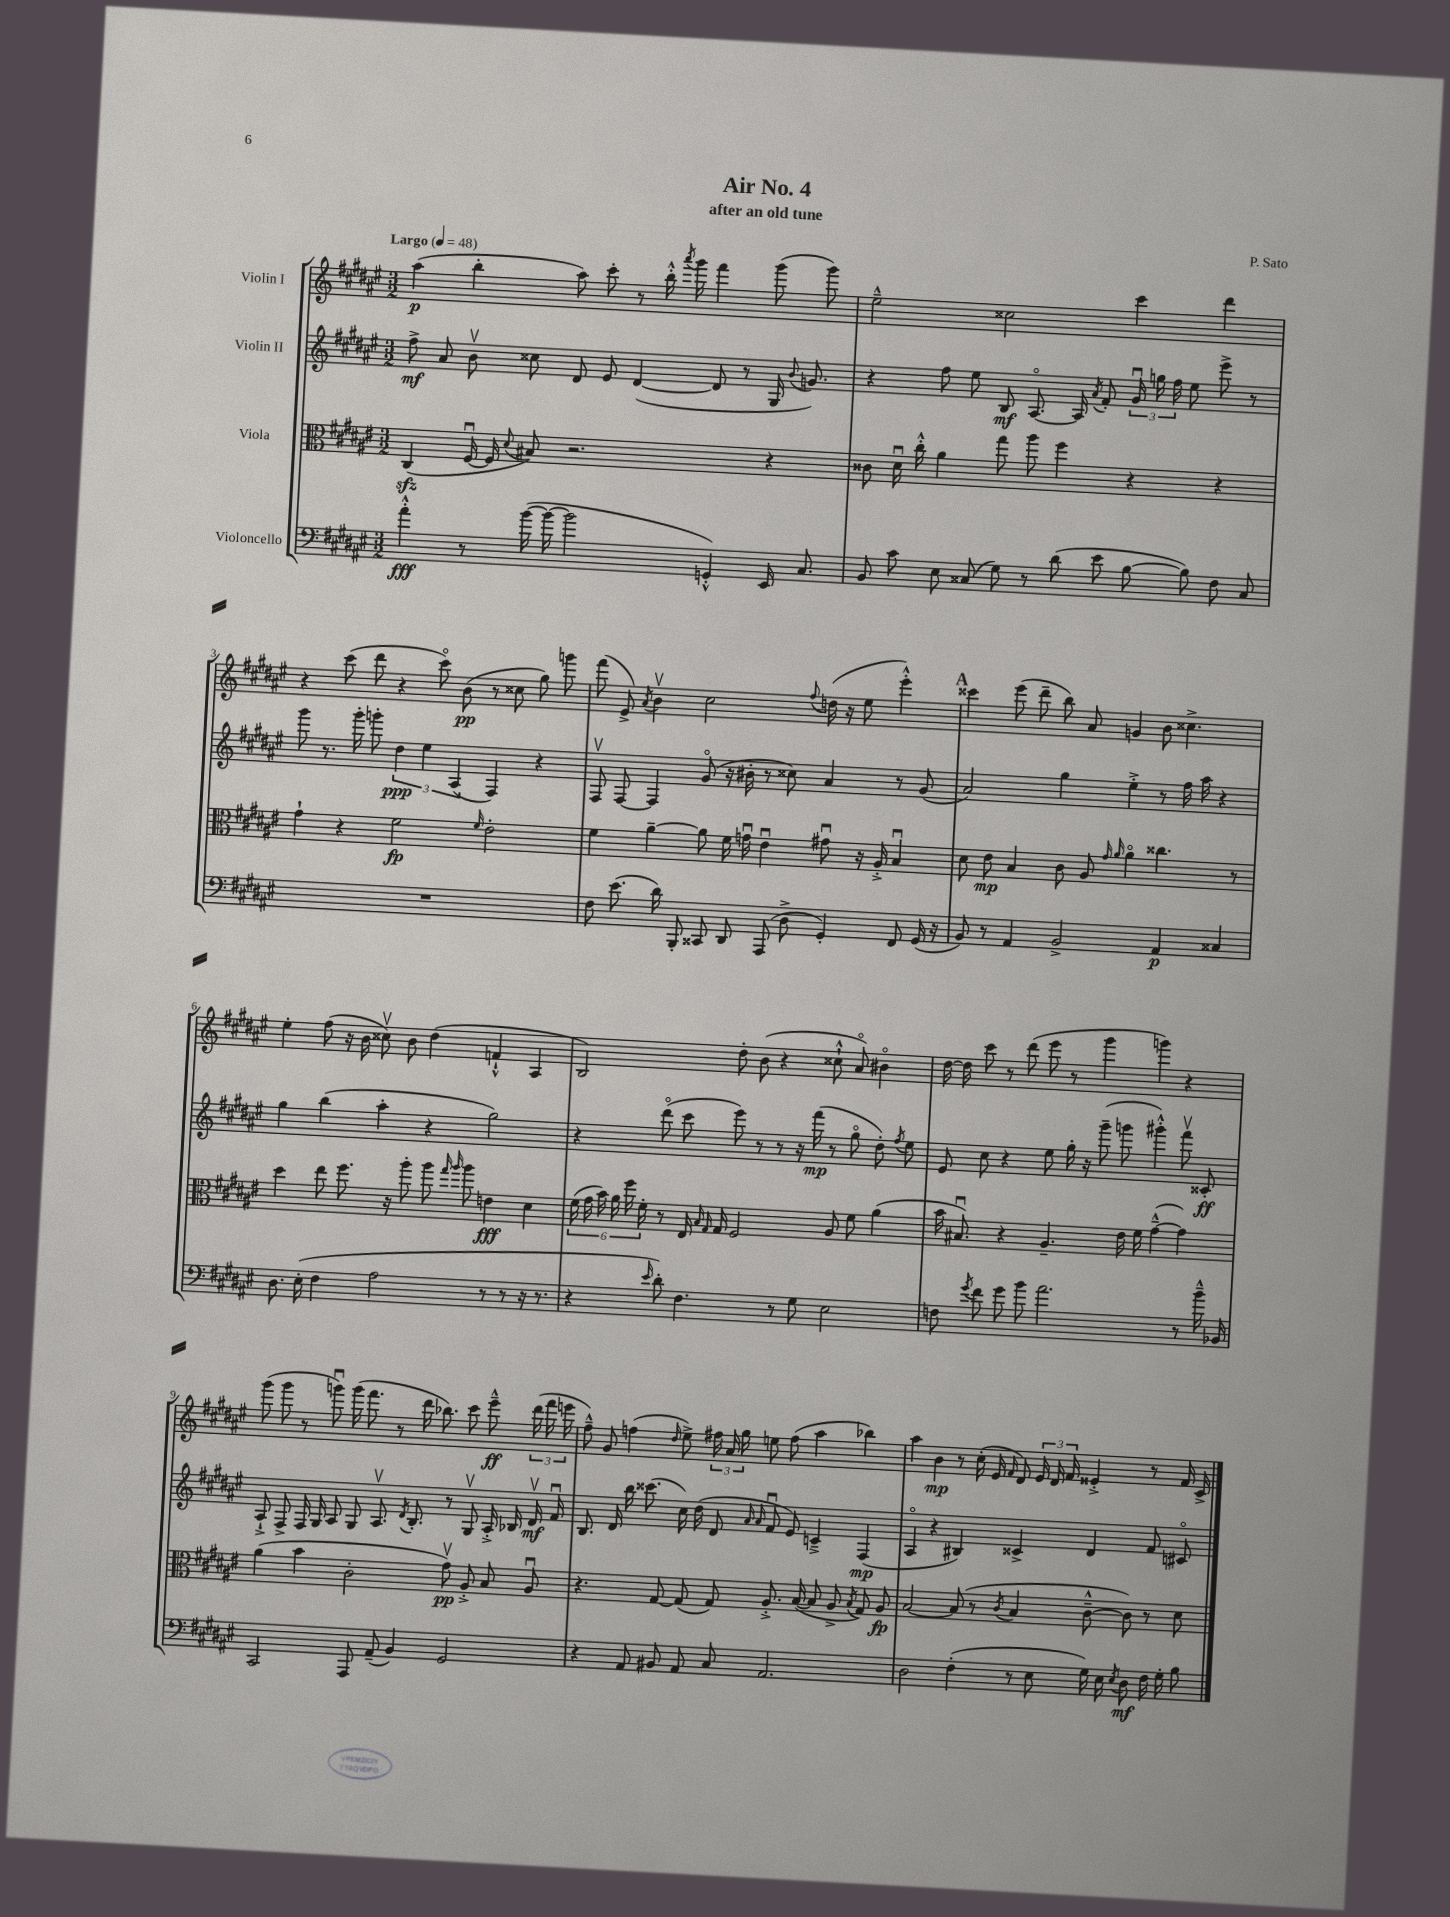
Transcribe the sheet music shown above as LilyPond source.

\header { title = "Air No. 4" composer = "P. Sato" subtitle = "after an old tune" }
<<
\new StaffGroup <<
\new Staff = "s0" \with { instrumentName = "Violin I" } {
    \clef treble \key fis \major \numericTimeSignature \time 3/2 \tempo "Largo" 4 = 48
    \autoBeamOff ais''4\p( b''4-. ais''8) cis'''8-. r8 b''16-.-^ \acciaccatura { ais'''8 } gis'''16 fis'''4 gis'''8( gis'''8) |
    eis''2---^ cisis''2 cis'''4 dis'''4 |
    r4 cis'''8( dis'''8 r4 cis'''8\flageolet) b'8\pp( r8 cisis''8 gis''8) g'''8 |
    fis'''8( eis'8->) \acciaccatura { ais'8 } b'4\upbow cis''2 \appoggiatura { fis''8 } d''16( r16 eis''8 eis'''4-.-^) |
    \mark \markup { \bold "A" } cisis'''4 eis'''8( dis'''8-- b''8) ais'8 g'4 b'8 cisis''4.-> |
    eis''4-. fis''8( r16 b'16 cisis''8\upbow) b'8 dis''4( f'4-!-^ ais4 |
    b2) dis''8-. b'8( r4 cisis''8-!-^ ais'8\flageolet) bis'4\flageolet |
    dis''16~ dis''16 cis'''8 r8 dis'''8( eis'''8 r8 gis'''4 g'''4) r4 |
    gis'''8( gis'''8 r8 g'''8\downbow) g'''16( fis'''8. r8 dis'''16 bes''8.) cis'''8 eis'''8---^\ff \tuplet 3/2 { dis'''16( fis'''16 e'''16 } |
    fis''8---^) gis'8 f''4( \grace { dis''16 } eis''8->) \tuplet 3/2 { fis''16 ais'16 gis''16 } e''8 fis''8( ais''4 bes''4) |
    ais''4 b'4\mp r8 cis''16-.( eis'16 \grace { fis'16 } dis'8) \tuplet 3/2 { eis'16 dis'16 fis'16 } eisis'4-.-> r8 fis'16 cis'16-> \bar "|." |
}
\new Staff = "s1" \with { instrumentName = "Violin II" } {
    \clef treble \key fis \major \numericTimeSignature \time 3/2
    \autoBeamOff fis''8->\mf ais'8 b'8\upbow cisis''8 dis'8 eis'8 dis'4~( dis'8 r8 gis16 \appoggiatura { b'8 } g'8.) |
    r4 fis''8 eis''8 b8\mf ais8.~\flageolet ais16 \acciaccatura { ais'8 } fis'8-. \tuplet 3/2 { gis'16\downbow g''16 fis''16 } eis''8 eis'''8-> r8 |
    gis'''8 r8. gis'''16-. g'''8-. \tuplet 3/2 { dis''4\ppp eis''4 ais4( } fis4) r4 |
    fis8\upbow fis8~ fis4 gis'8\flageolet( r16 bis'16-. r8 cisis''8) ais'4 r8 gis'8( |
    \mark \markup { \bold "A" } ais'2) gis''4 eis''4-.-> r8 fis''16 ais''16 r4 |
    gis''4 b''4( ais''4-. r4 gis''2) |
    r4 dis'''8\flageolet( cis'''8 eis'''8) r8 r8 r16 fis'''16\mp( r8 gis''8\flageolet dis''8-.) \acciaccatura { fis''8 } eis''8 |
    eis'8 cis''8 r4 eis''8 gis''16-. r16 gis'''8--( g'''8 gis'''4-.-^) fis'''8\upbow cisis'8-.\ff |
    ais8-!-> fis8-> fis16 gis16 ais8 gis8 ais8.\upbow \acciaccatura { dis'8 } b8.-. r8 gis8\upbow ais16-.-> bes16 dis'16\upbow\mf fis'16\downbow |
    b8. dis'16 b''16 cisis'''8.( cis''16) dis''16( dis'8 \grace { ais'16 ais'16 } fis'8\downbow eis'8) c'4---> fis4\mp( |
    ais4\flageolet r4 bis4) cisis'4-> dis'4 fis'8 cis'8\flageolet \bar "|." |
}
\new Staff = "s2" \with { instrumentName = "Viola" } {
    \clef alto \key fis \major \numericTimeSignature \time 3/2
    \autoBeamOff cis4\sfz( fis16~\downbow fis16 \appoggiatura { dis'8 } bis8) r2. r4 |
    cisis'8 dis'16\downbow cis''16-.-^ ais'4 gis''8 ais''8 fis''4 r4 r4 |
    gis'4-! r4 fis'2\fp \grace { fis'16 } eis'2-. |
    fis'4 ais'4~-- ais'8 fis'16 g'16\downbow eis'4\downbow gis'8\downbow r16 ais16-.-> b4\downbow |
    \mark \markup { \bold "A" } dis'8 eis'8\mp b4 cis'8 ais8 \grace { gis'16 ais'16 } ais'4\flageolet cisis''4. r8 |
    dis''4 eis''8 fis''8. r16 ais''8-. ais''8 \grace { gis''16 ais''16 } ais''8 e'4\fff dis'4 |
    \tuplet 6/4 { fis'16( gis'16 b'16) ais'16 fis''16 fis'16-. } r8 eis16 \grace { b16 gis16 } gis16 fis2 ais8 fis'8 ais'4( |
    b'16 bis8.\downbow) r4 ais4.-- eis'16 fis'16 gis'4~---^( gis'4) |
    ais'4( b'4 cis'2-. gis'8\upbow\pp) ais8-.-> b8 ais8\downbow |
    r4. gis8~ gis8( gis8) ais8.-.-> b16~( b8 ais8-> \acciaccatura { b8 } gis8) ais8\fp |
    b2~ b8( r8 \acciaccatura { cis'8 } b4 cis'8~---^ cis'8) r8 dis'8 \bar "|." |
}
\new Staff = "s3" \with { instrumentName = "Violoncello" } {
    \clef bass \key fis \major \numericTimeSignature \time 3/2
    \autoBeamOff ais'4-.-^\fff r8 b'16~( b'16~ b'2 g,4-.-^) eis,16 cis8. |
    b,8 cis'8 eis8 cisis8( gis8) r8 dis'8( eis'8 b8~ b8) fis8 cisis8 |
    R1. |
    fis8 eis'8.( dis'16) b,,8-. cisis,8 dis,8 ais,,8( dis8-> gis,4-.) fis,8 gis,16( r16 |
    \mark \markup { \bold "A" } b,8) r8 ais,4 b,2-> ais,4\p cisis4 |
    dis8. eis16-.( fis4 ais2 r8 r8 r16 r8. |
    r4 \grace { eis'16 } dis'8-.) fis4. r8 gis8 eis2 |
    f8 \acciaccatura { gis'8 } fis'8 gis'8 b'8 ais'2. r8 b'16---^ bes,16 |
    cis,2 ais,,8 ais,8--( b,4) gis,2 |
    r4 ais,8 bis,8 ais,8 cis8 ais,2. |
    dis2 fis4-.( r8 eis8 gis16) eis16 \acciaccatura { eis8 } dis8\mf fis16 gis16-. b8 \bar "|." |
}
>>
>>
